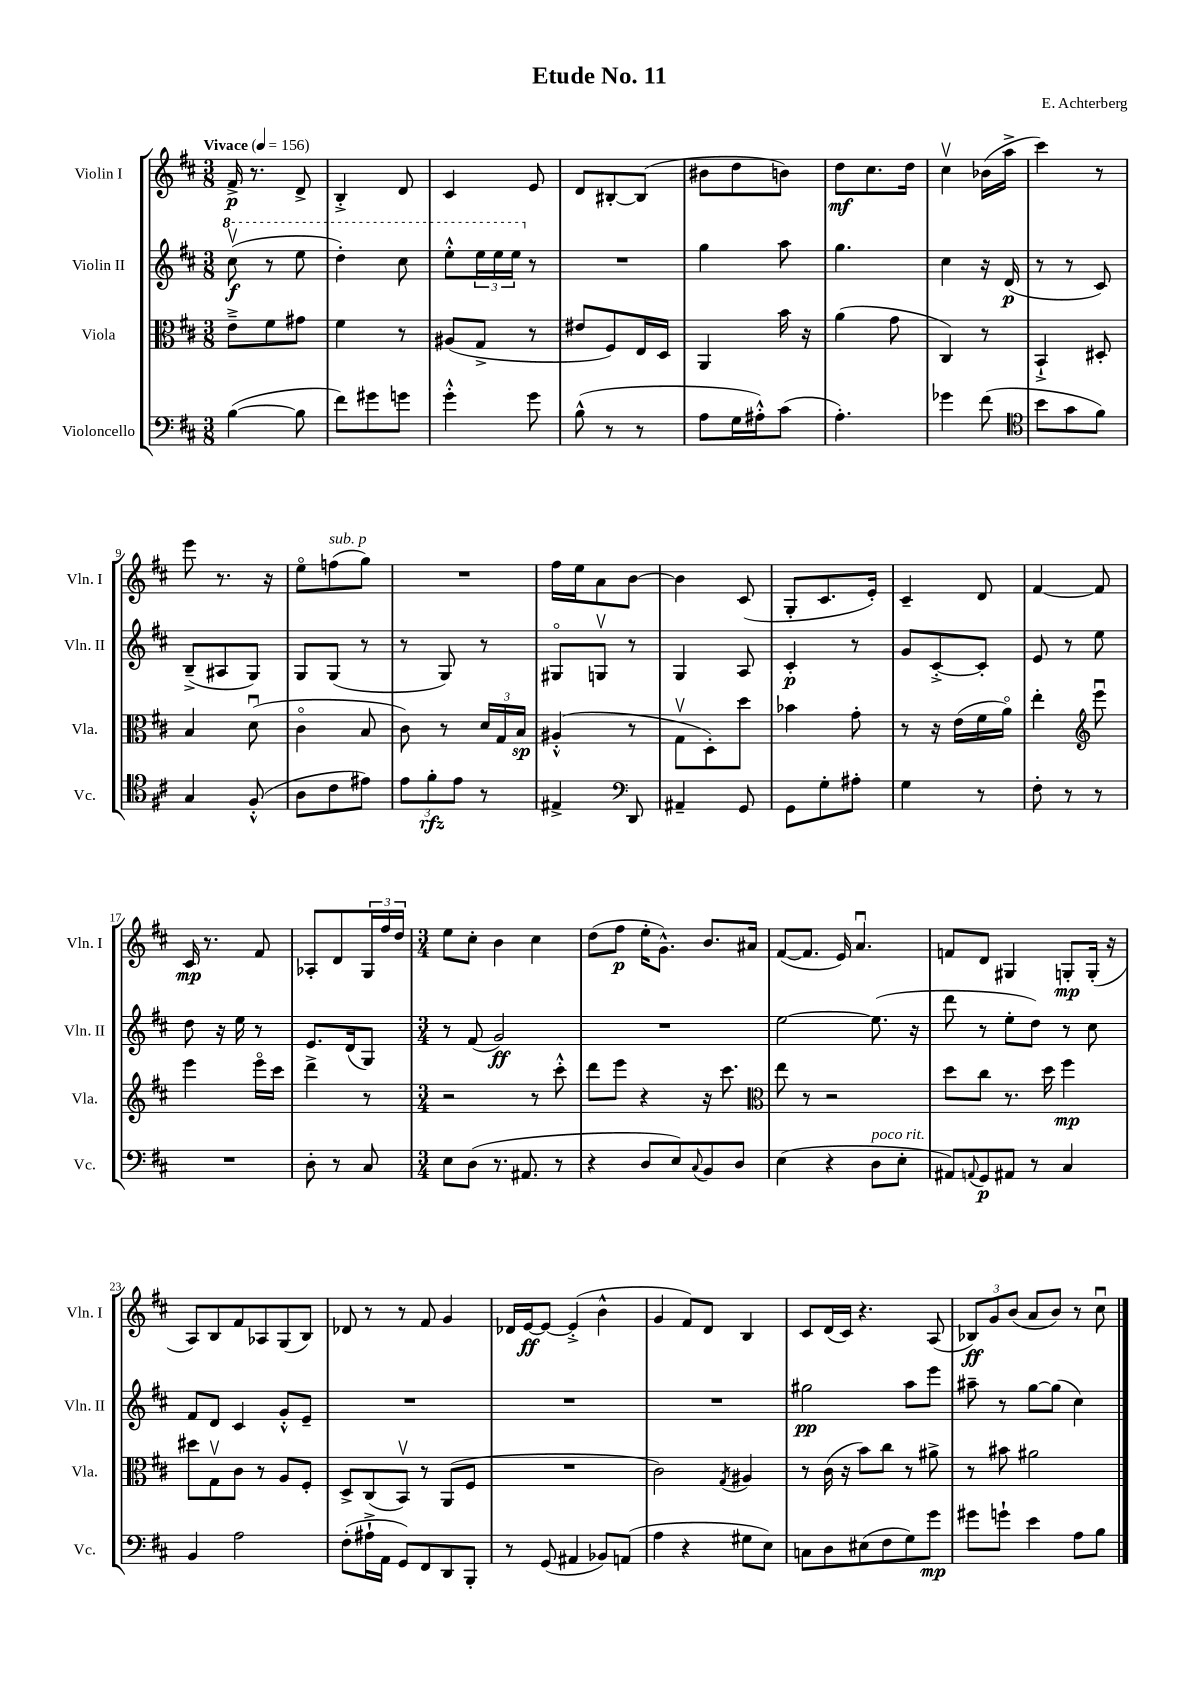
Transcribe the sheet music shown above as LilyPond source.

\header { title = "Etude No. 11" composer = "E. Achterberg" }
<<
\new StaffGroup <<
\new Staff = "s0" \with { instrumentName = "Violin I" shortInstrumentName = "Vln. I" } {
    \clef treble \key d \major \numericTimeSignature \time 3/8 \tempo "Vivace" 4 = 156
    fis'16->\p r8. d'8-> |
    b4-.-> d'8 |
    cis'4 e'8 |
    d'8 bis8~-. bis8( |
    bis'8 d''8 b'8) |
    d''8\mf cis''8. d''16 |
    cis''4\upbow bes'16( a''16-> |
    cis'''4) r8 |
    e'''8 r8. r16 |
    e''8\flageolet f''8^\markup { \italic "sub. p" }( g''8) |
    R4. |
    fis''16 e''16 a'8 b'8~ |
    b'4 cis'8( |
    g8-. cis'8. e'16-.) |
    cis'4-- d'8 |
    fis'4~ fis'8 |
    cis'16\mp r8. fis'8 |
    aes8-. d'8 \tuplet 3/2 { g16 fis''16 d''16 } |
    \numericTimeSignature \time 3/4 e''8 cis''8-. b'4 cis''4 |
    d''8( fis''8\p e''16-. g'8.-^) b'8. ais'16 |
    fis'8~( fis'8. e'16) a'4.\downbow |
    f'8 d'8 gis4 g8-.\mp g16-.( r16 |
    a8) b8 fis'8 aes8 g8( b8) |
    des'8 r8 r8 fis'8 g'4 |
    des'16 e'16~\ff e'8~ e'4-.->( b'4-^ |
    g'4 fis'8) d'8 b4 |
    cis'8 d'16( cis'16) r4. a8( |
    \tuplet 3/2 { bes8\ff) g'8 b'8( } a'8 b'8) r8 cis''8\downbow \bar "|." |
}
\new Staff = "s1" \with { instrumentName = "Violin II" shortInstrumentName = "Vln. II" } {
    \clef treble \key d \major \numericTimeSignature \time 3/8
    \ottava #1 cis'''8\upbow\f( r8 e'''8 |
    d'''4-.) cis'''8 |
    e'''8-.-^ \tuplet 3/2 { e'''16 e'''16 e'''16 \ottava #0 } r8 |
    R4. |
    g''4 a''8 |
    g''4. |
    cis''4 r16 d'16\p( |
    r8 r8 cis'8) |
    b8--->( ais8 g8) |
    g8 g8( r8 |
    r8 g8) r8 |
    gis8\flageolet g8\upbow r8 |
    g4 a8 |
    cis'4-.\p r8 |
    g'8 cis'8~-.-> cis'8-. |
    e'8 r8 e''8 |
    d''8 r16 e''16 r8 |
    e'8. d'16( g8) |
    \numericTimeSignature \time 3/4 r8 fis'8( g'2\ff) |
    R2. |
    e''2~ e''8.( r16 |
    d'''8 r8 e''8-. d''8) r8 cis''8 |
    fis'8 d'8 cis'4 g'8-.-^ e'8-- |
    R2. |
    R2. |
    R2. |
    gis''2\pp a''8 e'''8 |
    ais''8-- r8 g''8~ g''8( cis''4) \bar "|." |
}
\new Staff = "s2" \with { instrumentName = "Viola" shortInstrumentName = "Vla." } {
    \clef alto \key d \major \numericTimeSignature \time 3/8
    e'8---> fis'8 gis'8 |
    fis'4 r8 |
    ais8( g8-> r8 |
    eis'8 fis8) e16 d16 |
    a,4 b'16 r16 |
    a'4( g'8 |
    cis4) r8 |
    b,4-!-> dis8-. |
    b4 d'8\downbow( |
    cis'4\flageolet b8 |
    cis'8) r8 \tuplet 3/2 { d'16 g16 b16\sp } |
    ais4-.-^( r8 |
    g8\upbow d8-.) d''8 |
    bes'4 g'8-. |
    r8 r16 e'16( fis'16 a'16\flageolet) |
    e''4-. \clef treble e'''8\downbow |
    e'''4 e'''16\flageolet cis'''16 |
    d'''4-> r8 |
    \numericTimeSignature \time 3/4 r2 r8 cis'''8-.-^ |
    d'''8 e'''8 r4 r16 cis'''8. |
    \clef alto e''8 r8 r2 |
    d''8 cis''8 r8. d''16 fis''4\mp |
    dis''8 g8\upbow cis'8 r8 a8 fis8-. |
    d8-> cis8( b,8\upbow) r8 a,8( fis8 |
    R2. |
    cis'2) \acciaccatura { g8 } ais4 |
    r8 cis'16( r16 b'8) cis''8 r8 ais'8-> |
    r8 bis'8 ais'2 \bar "|." |
}
\new Staff = "s3" \with { instrumentName = "Violoncello" shortInstrumentName = "Vc." } {
    \clef bass \key d \major \numericTimeSignature \time 3/8
    b4~( b8 |
    fis'8) gis'8 g'8 |
    g'4-.-^ g'8 |
    b8-^( r8 r8 |
    a8 g16 ais16-.-^) cis'8( |
    a4.-.) |
    ges'4 fis'8( |
    \clef tenor b'8 g'8 fis'8) |
    g4 fis8-.-^( |
    a8 cis'8 eis'8) |
    \tuplet 3/2 { e'8 fis'8-.\rfz e'8 } r8 |
    eis4-> \clef bass d,8 |
    ais,4-- g,8 |
    g,8 g8-. ais8-. |
    g4 r8 |
    fis8-. r8 r8 |
    R4. |
    d8-. r8 cis8 |
    \numericTimeSignature \time 3/4 e8 d8( r8. ais,8. r8 |
    r4 d8 e8) \appoggiatura { cis8 } b,8 d8 |
    e4( r4 d8^\markup { \italic "poco rit." } e8-. |
    ais,8) \appoggiatura { a,8 } g,8\p ais,8 r8 cis4 |
    b,4 a2 |
    fis8-.( ais16-!-> a,16 g,8) fis,8 d,8 b,,8-. |
    r8 g,8( ais,4 bes,8) a,8( |
    a4 r4 gis8 e8) |
    c8 d8 eis8( fis8 g8) g'8\mp |
    gis'8 g'8-! e'4 a8 b8 \bar "|." |
}
>>
>>
